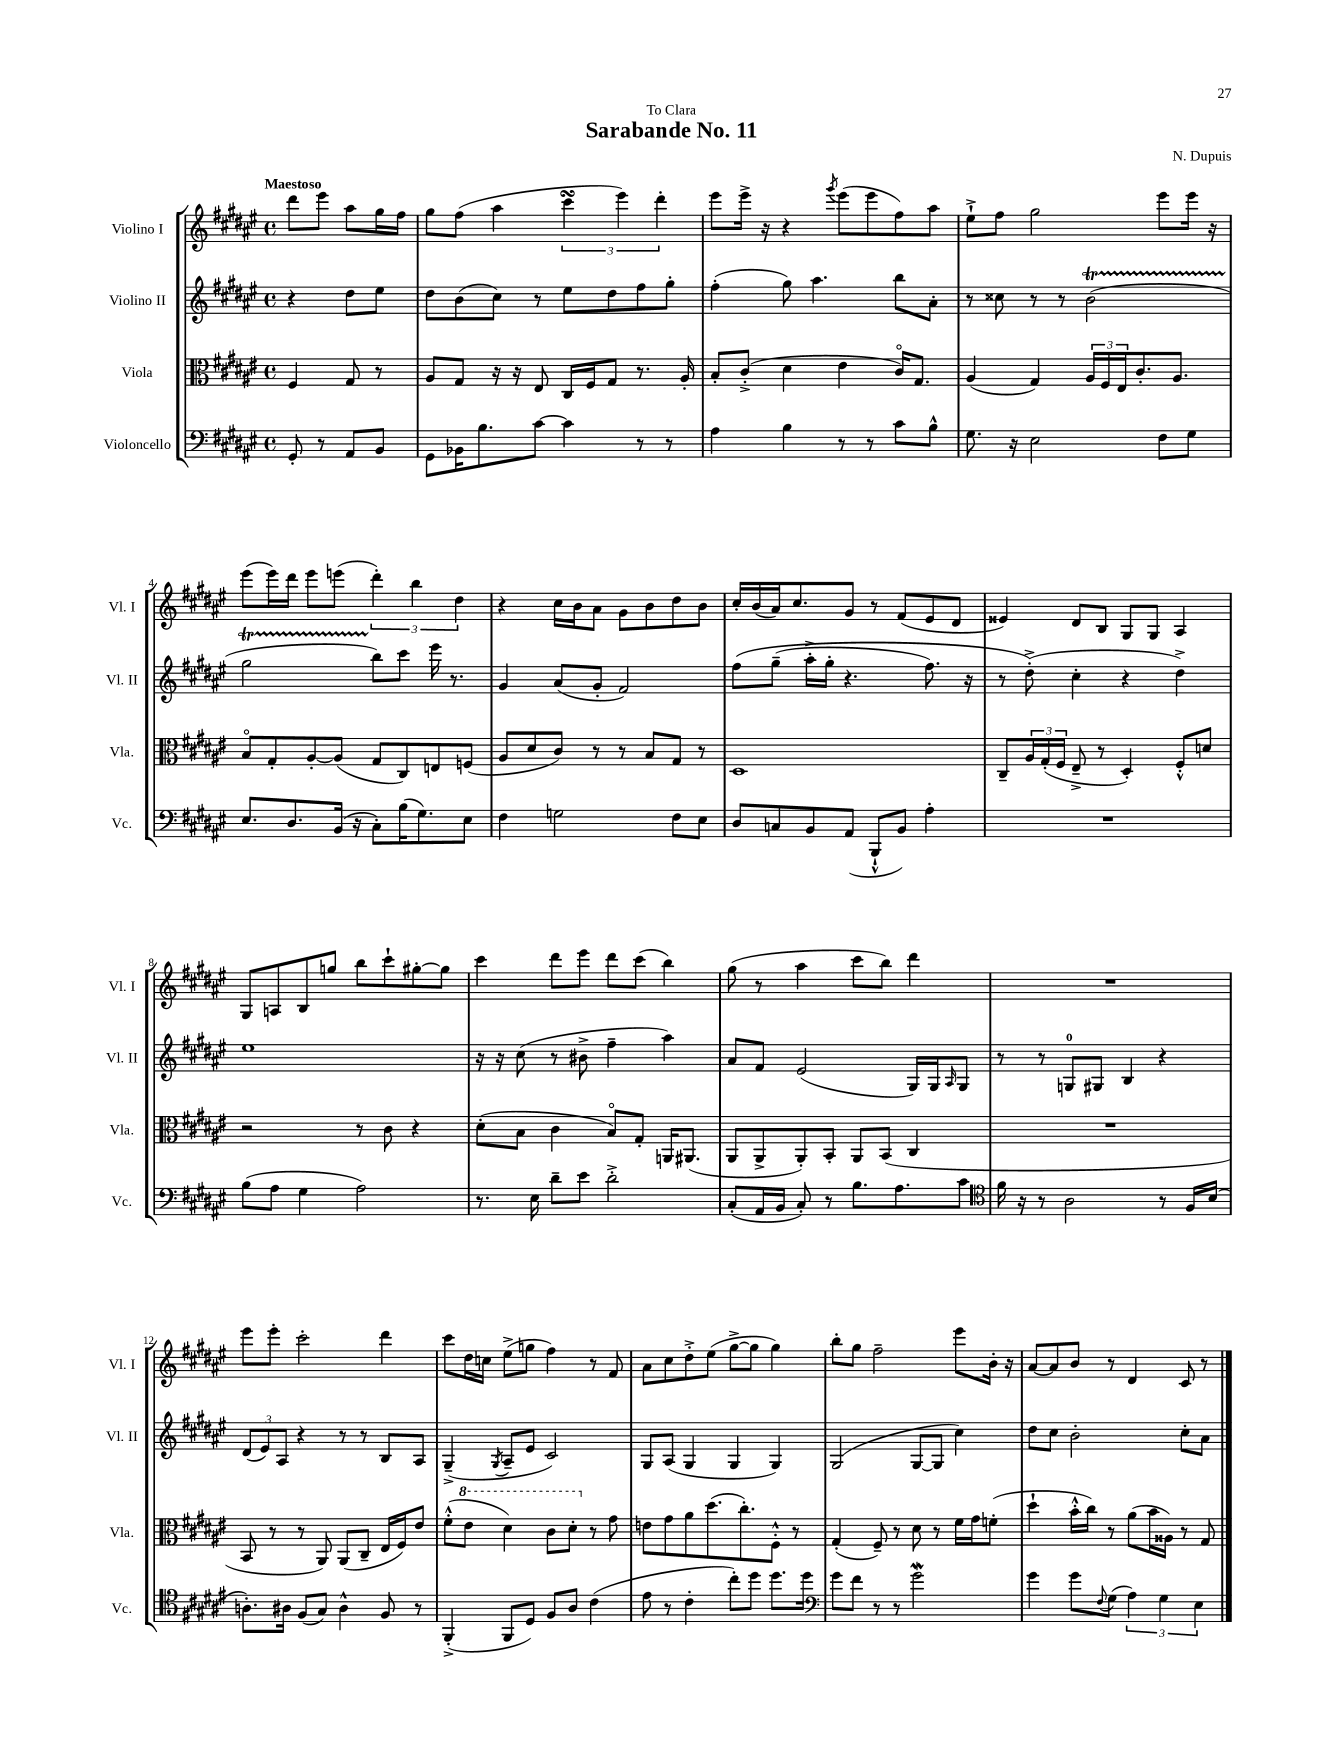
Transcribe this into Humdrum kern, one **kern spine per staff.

**kern	**kern	**kern	**kern
*staff4	*staff3	*staff2	*staff1
*clefF4	*clefC3	*clefG2	*clefG2
*k[f#c#g#d#a#e#]	*k[f#c#g#d#a#e#]	*k[f#c#g#d#a#e#]	*k[f#c#g#d#a#e#]
*M4/4	*M4/4	*M4/4	*M4/4
*met(c)	*met(c)	*met(c)	*met(c)
8GG#'	4F#	4r	8ddd#
8r	.	.	8eee#
8AA#	8G#	8dd#	8aa#
8BB	8r	8ee#	16gg#
.	.	.	16ff#
=	=	=	=
8GG#	8A#	8dd#	8gg#
16BB-	8G#	(8b	(8ff#
8.B	.	.	.
.	16r	8cc#)	4aa#
.	16r	.	.
[8c#	8E#	8r	.
4c#]	16C#	8ee#	6ccc#
.	16F#	.	.
.	8G#	8dd#	.
.	.	.	6eee#)
8r	8.r	8ff#	.
.	.	.	6ddd#'
8r	.	8gg#'	.
.	16A#'	.	.
=	=	=	=
4A#	8B'	(4ff#'	8eee#
.	(8c#'^	.	16eee#^
.	.	.	16r
4B	4d#	8gg#)	4r
.	.	4.aa#	.
.	.	.	8qggg#
8r	4e#	.	(8eee#
8r	.	.	8eee#
8c#	16c#o)	8bb	8ff#)
.	8.G#	.	.
8B^^	.	8a#'	8aa#
=	=	=	=
8.G#	(4A#	8r	8ee#`^
.	.	8cc##	8ff#
16r	.	.	.
2E#	4G#)	8r	2gg#
.	.	8r	.
.	24A#	(2b	.
.	24F#	.	.
.	24E#	.	.
.	8.c#'	.	.
8F#	.	.	8eee#
.	8.A#	.	.
8G#	.	.	16eee#
.	.	.	16r
=	=	=	=
8.E#	8Bo	2gg#	(8eee#
.	8G#'	.	16eee#)
8.D#	.	.	16ddd#
.	[8A#'	.	8eee#
(16BB	(8A#]	.	(8eee
16r	.	.	.
8C#')	8G#	8bb)	6ddd#')
(16B	8C#)	8ccc#	.
.	.	.	6bb
8.G#)	.	.	.
.	8E	16eee#	.
.	.	8.r	.
.	.	.	6dd#
8E#	(8F	.	.
=	=	=	=
4F#	8A#	4g#	4r
.	8d#	.	.
2G	8c#)	(8a#	16cc#
.	.	.	16b
.	8r	8g#'	8a#
.	8r	2f#)	8g#
.	8B	.	8b
8F#	8G#	.	8dd#
8E#	8r	.	8b
=	=	=	=
8D#	1D#	&(8ff#	16cc#'
.	.	.	(16b
8C	.	(8gg#~	16a#)
.	.	.	8.cc#
8BB	.	16aa#'^	.
.	.	16gg#'	.
(8AA#	.	4.r	8g#
8BBB`^^	.	.	8r
8BB)	.	.	(8f#
4A#'	.	8.ff#)	8e#
.	.	.	8d#
.	.	16r	.
=	=	=	=
1r	8C#~	8r	4e##)
.	24A#	(8dd#'^&)	.
.	(24G#'	.	.
.	24F#	.	.
.	8E#~^	4cc#'	8d#
.	8r	.	8B
.	4D#')	4r	8G#
.	.	.	8G#
.	8F#'^^	4dd#^)	4A#
.	8d	.	.
=	=	=	=
(8B	2r	1ee#	8G#
8A#	.	.	8A
4G#	.	.	8B
.	.	.	8gg
2A#)	8r	.	8bb
.	8c#	.	8ccc#`
.	4r	.	[8gg#'
.	.	.	8gg#]
=	=	=	=
8.r	(8d#'	16r	4ccc#
.	.	16r	.
.	8B	(8cc#	.
16E#	.	.	.
8d#~	4c#	8r	8ddd#
8e#	.	8b#^	8eee#
2d#'^	8Bo)	4ff#~	8ddd#
.	8G#'	.	(8ccc#
.	16AA	4aa#)	4bb)
.	(8.AA#	.	.
=	=	=	=
(8C#'	8AA#	8a#	(8gg#
16AA#	8AA#^	8f#	8r
16BB	.	.	.
8C#')	8AA#')	(2e#	4aa#
8r	8BB'	.	.
8.B	8AA#	.	8ccc#
.	(8BB	.	8bb)
8.A#	.	.	.
.	4C#	16G#)	4ddd#
.	.	16G#	.
.	.	16qqA#	.
8c#	.	8G#	.
=	=	=	=
*clefC4	*	*	*
16f#	1r	8r	1r
16r	.	.	.
8r	.	8r	.
2A#	.	8G	.
.	.	8G#	.
.	.	4B	.
8r	.	4r	.
16F#	.	.	.
(16B	.	.	.
=	=	=	=
8.A')	8BB	(12d#	8eee#
.	.	12e#)	.
.	8r	.	8eee#'
.	.	12A#	.
16A#	.	.	.
(8F#	8r	4r	2ccc#'
8G#)	8AA#)	.	.
4A#^^	(8AA#	8r	.
.	8C#~	8r	.
8F#	16E#	8B	4ddd#
.	16F#)	.	.
8r	8e#	8A#	.
=	=	=	=
(4FF#'^	(8f#'^^	(4G#~^	8ccc#
.	8ee#	.	16dd#
.	.	.	16cc
.	.	8qG#	.
8FF#	4dd#)	8A#~	(8ee#^
8D#)	.	8e#	8gg
8F#	8cc#	2c#)	4ff#)
8A#	8dd#'	.	.
(4c#	8r	.	8r
.	8g#	.	8f#
=	=	=	=
8e#	8e	8G#	8a#
8r	8g#	(8A#	8cc#
4c#'	8a#	4G#	8dd#'^
.	(8.dd#	.	(8ee#
8cc#')	.	4G#	[8gg#^
.	8.cc#')	.	.
8dd#	.	.	8gg#]
8.dd#	8F#'^^	4G#)	4gg#)
.	8r	.	.
16dd#	.	.	.
=	=	=	=
*clefF4	*	*	*
8g#	(4G#'	(2G#	8bb'
8f#	.	.	8gg#
8r	8F#~)	.	2ff#~
8r	8r	.	.
2g#	8d#	[8G#	.
.	8r	8G#]	.
.	16f#	4cc#)	8eee#
.	16g#	.	.
.	(8f'	.	16b'
.	.	.	16r
=	=	=	=
4g#	4dd#`	8dd#	[8a#
.	.	8cc#	8a#]
8g#	16b'^^	2b'	8b
.	16cc#)	.	.
8qqF#	.	.	.
(8G#	8r	.	8r
6A#)	(8a#	.	4d#
.	16b	.	.
6G#	.	.	.
.	16A##)	.	.
.	8r	8cc#'	8c#
6E#	.	.	.
.	8G#	8a#	8r
==	==	==	==
*-	*-	*-	*-
